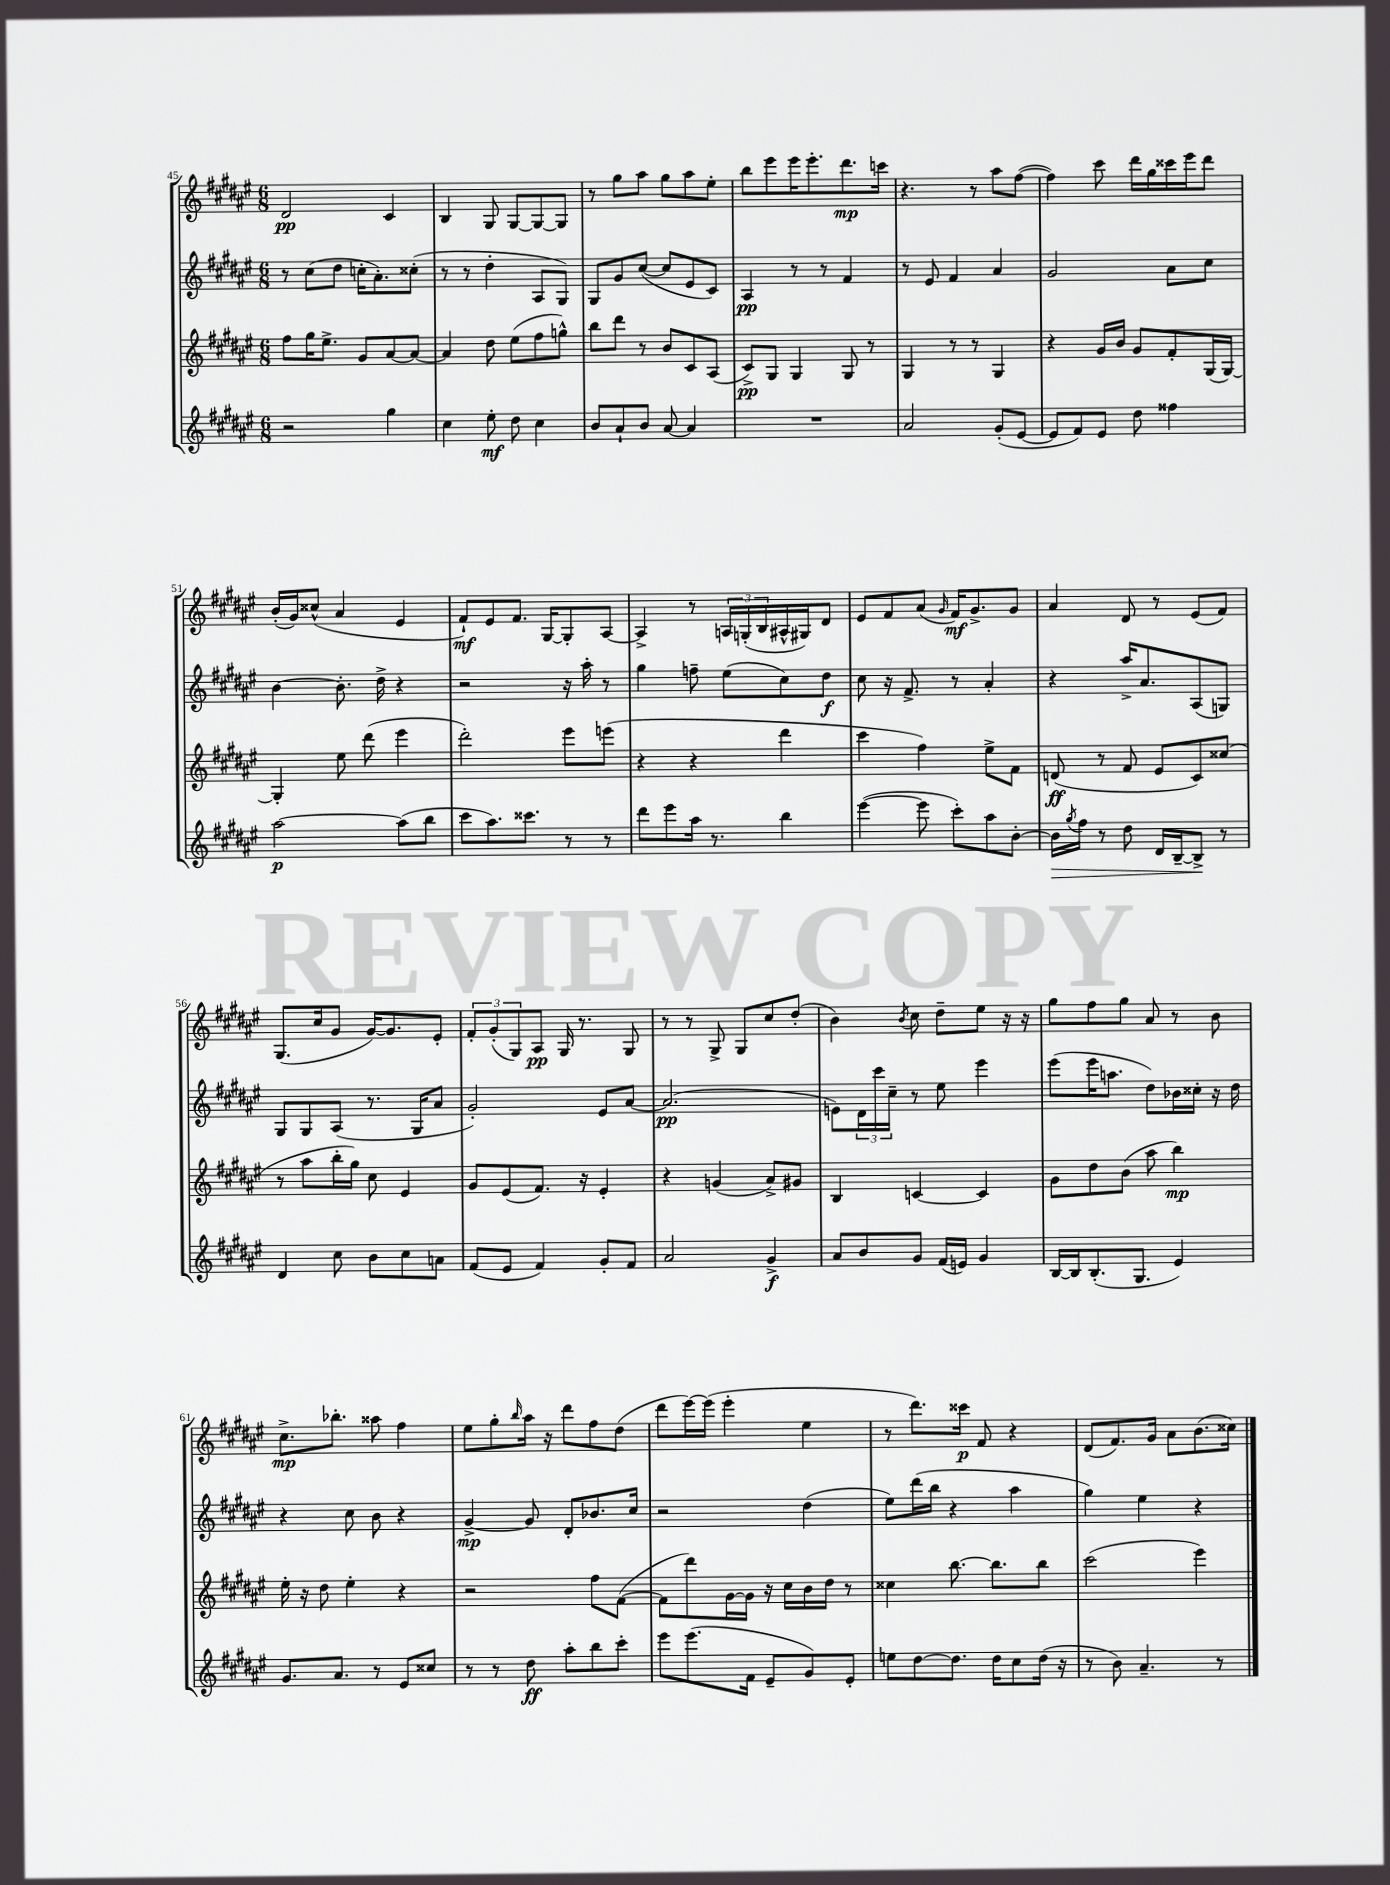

**kern	**kern	**kern	**kern
*staff4	*staff3	*staff2	*staff1
*clefG2	*clefG2	*clefG2	*clefG2
*k[f#c#g#d#a#e#]	*k[f#c#g#d#a#e#]	*k[f#c#g#d#a#e#]	*k[f#c#g#d#a#e#]
*M6/8	*M6/8	*M6/8	*M6/8
2r	8ff#	8r	2d#
.	16gg#	(8cc#	.
.	8.ee#^	.	.
.	.	8dd#	.
.	8g#	16cc'	.
.	.	8.a#')	.
4gg#	[8a#	.	4c#
.	8a#_	(8cc##'	.
=	=	=	=
4cc#	4a#]	8r	4B
.	.	8r	.
8ee#'	8dd#	4dd#'	8G#
8dd#	(8ee#	.	[8G#
4cc#	8ff#	8A#	8G#_
.	8gg^^)	8G#)	8G#]
=	=	=	=
8b	8bb	8G#	8r
8a#`	8ddd#	8g#	8gg#
8b	8r	([8cc#	8aa#
[8a#	8b	8cc#]	8gg#
4a#]	8c#	8e#	8aa#
.	(8A#	8c#)	8ee#'
=	=	=	=
2.r	8c#^)	4A#	8bb
.	8G#	.	8eee#
.	4G#	8r	16eee#
.	.	.	8.eee#'
.	.	8r	.
.	8G#	4f#	8.ddd#
.	8r	.	.
.	.	.	16ccc
=	=	=	=
2a#	4G#	8r	4.r
.	.	8e#	.
.	8r	4f#	.
.	8r	.	8r
(8g#'	4G#	4a#	8aa#
[8e#	.	.	([8ff#
=	=	=	=
8e#]	4r	2g#	4ff#])
8f#)	.	.	.
8e#	16g#	.	8ccc#
.	16b	.	.
8dd#	8g#	.	16ddd#
.	.	.	16gg#
4ff##	8f#'	8a#	16ccc##
.	.	.	16eee#
.	(16G#	8cc#	8ddd#
.	[16G#)	.	.
=	=	=	=
[2aa#	4G#']	[4b	(16b'
.	.	.	16g#)
.	.	.	(8cc##^^
.	8ee#	8.b']	4a#
.	(8ddd#	.	.
.	.	16dd#^	.
(8aa#]	4eee#	4r	4e#
8bb	.	.	.
=	=	=	=
8ccc#	2ddd#')	2r	8f#`)
8.aa#)	.	.	8e#
.	.	.	8.f#
8.ccc##	.	.	.
.	.	.	[16G#
8r	8eee#	16r	8G#']
.	.	16aa#'	.
8r	(8eee	8r	[8A#
=	=	=	=
8ddd#	4r	4gg#	4A#^]
8eee#	.	.	.
16aa#	4r	8ff~	8r
8.r	.	.	.
.	.	(8ee#	24A
.	.	.	(24G'
.	.	.	24B
4bb	4ddd#	8cc#)	16A#^^
.	.	.	16G#)
.	.	8dd#	8d#
=	=	=	=
([4eee#	4ccc#	8cc#	8e#
.	.	16r	8f#
.	.	8.f#^	.
8eee#]	4ff#)	.	(8a#
.	.	.	16qqg#
8ccc#')	.	8r	16f#)
.	.	.	8.g#^
8aa#	8ee#^	4a#'	.
[8b'	8f#	.	8g#
=	=	=	=
16b]	(8d	4r	4a#
8qgg#	.	.	.
16ff#	.	.	.
8r	8r	.	.
8dd#	8f#	16aa#^	8d#
.	.	8.a#	.
16d#	8e#	.	8r
[16B~	.	.	.
8B^]	8c#)	(8A#	(8e#
8r	(8cc##	8G)	8f#)
=	=	=	=
4d#	8r	8G#	(8.G#
.	8aa#	8G#	.
.	.	.	16cc#
8cc#	16bb'	(8A#	8g#
.	16gg#)	.	.
8b	8cc#	8.r	[16g#)
.	.	.	8.g#]
8cc#	4e#	.	.
.	.	16G#	.
8a	.	8a#	8e#'
=	=	=	=
(8f#	8g#	2g#')	12f#'
.	.	.	(12g#'
8e#	(8e#	.	.
.	.	.	12G#)
4f#)	8.f#)	.	8A#
.	.	.	16G#
.	16r	.	8.r
8g#'	4e#'	8e#	.
8f#	.	[8a#	8G#
=	=	=	=
2a#	4r	(2.a#]	8r
.	.	.	8r
.	(4g	.	8G#^
.	.	.	8G#
4g#^	8a#^)	.	8cc#
.	8g#	.	(8dd#'
=	=	=	=
8a#	4B	8e)	4b)
8b	.	24d#	.
.	.	24ccc#	.
.	.	24cc#~	.
.	.	.	8qb
8g#	[4c	8r	8cc#
(16f#	.	8ee#	8dd#~
16e)	.	.	.
4g#	4c]	4eee#	8ee#
.	.	.	16r
.	.	.	16r
=	=	=	=
[16B	8g#	(8eee#	8gg#
16B]	.	.	.
(8.B'	8dd#	16eee#	8ff#
.	.	8.aa	.
.	(8b	.	8gg#
8.G#	.	.	.
.	8aa#	8dd#)	8a#
4e#)	4bb)	16b-	8r
.	.	16cc##'	.
.	.	16r	8b
.	.	16dd#	.
=	=	=	=
8.g#	16ee#'	4r	8.cc#^
.	16r	.	.
.	8dd#	.	.
8.a#	.	.	8.bb-'
.	4ee#'	8cc#	.
8r	.	8b	8aa##
8e#	4r	4r	4ff#
8cc##	.	.	.
=	=	=	=
8r	2r	[4g#^	8ee#
8r	.	.	8gg#'
.	.	.	16qqbb
8dd#	.	8g#]	16aa#
.	.	.	16r
8aa#'	.	8d#'	8ddd#
8bb	8ff#	8.b-	8ff#
8ccc#'	([8f#	.	(8dd#
.	.	16cc#	.
=	=	=	=
8eee#	8f#]	2r	8ddd#
(8.eee#	8ddd#)	.	[16eee#)
.	.	.	(16eee#]
.	[16g#	.	4eee#'
16f#	16g#]	.	.
8e#~	16r	.	.
.	16cc#	.	.
8g#)	16b	(4dd#	4ee#
.	16dd#	.	.
8e#'	8r	.	.
=	=	=	=
8ee	4cc##	8ee#)	8r
[8dd#	.	(16ddd#	8.ddd#)
.	.	16bb	.
8.dd#]	[8.bb	4r	.
.	.	.	16ccc##
.	.	.	8f#
16dd#	8.bb]	.	.
8cc#	.	4aa#	4r
(16dd#	8bb	.	.
16r	.	.	.
=	=	=	=
8r	(2ccc#	4gg#)	(8d#
8b)	.	.	8.f#)
4.a#~	.	4ee#	.
.	.	.	16g#
.	.	.	8a#
.	4eee#)	4r	(8.b
8r	.	.	.
.	.	.	16cc##)
==	==	==	==
*-	*-	*-	*-
